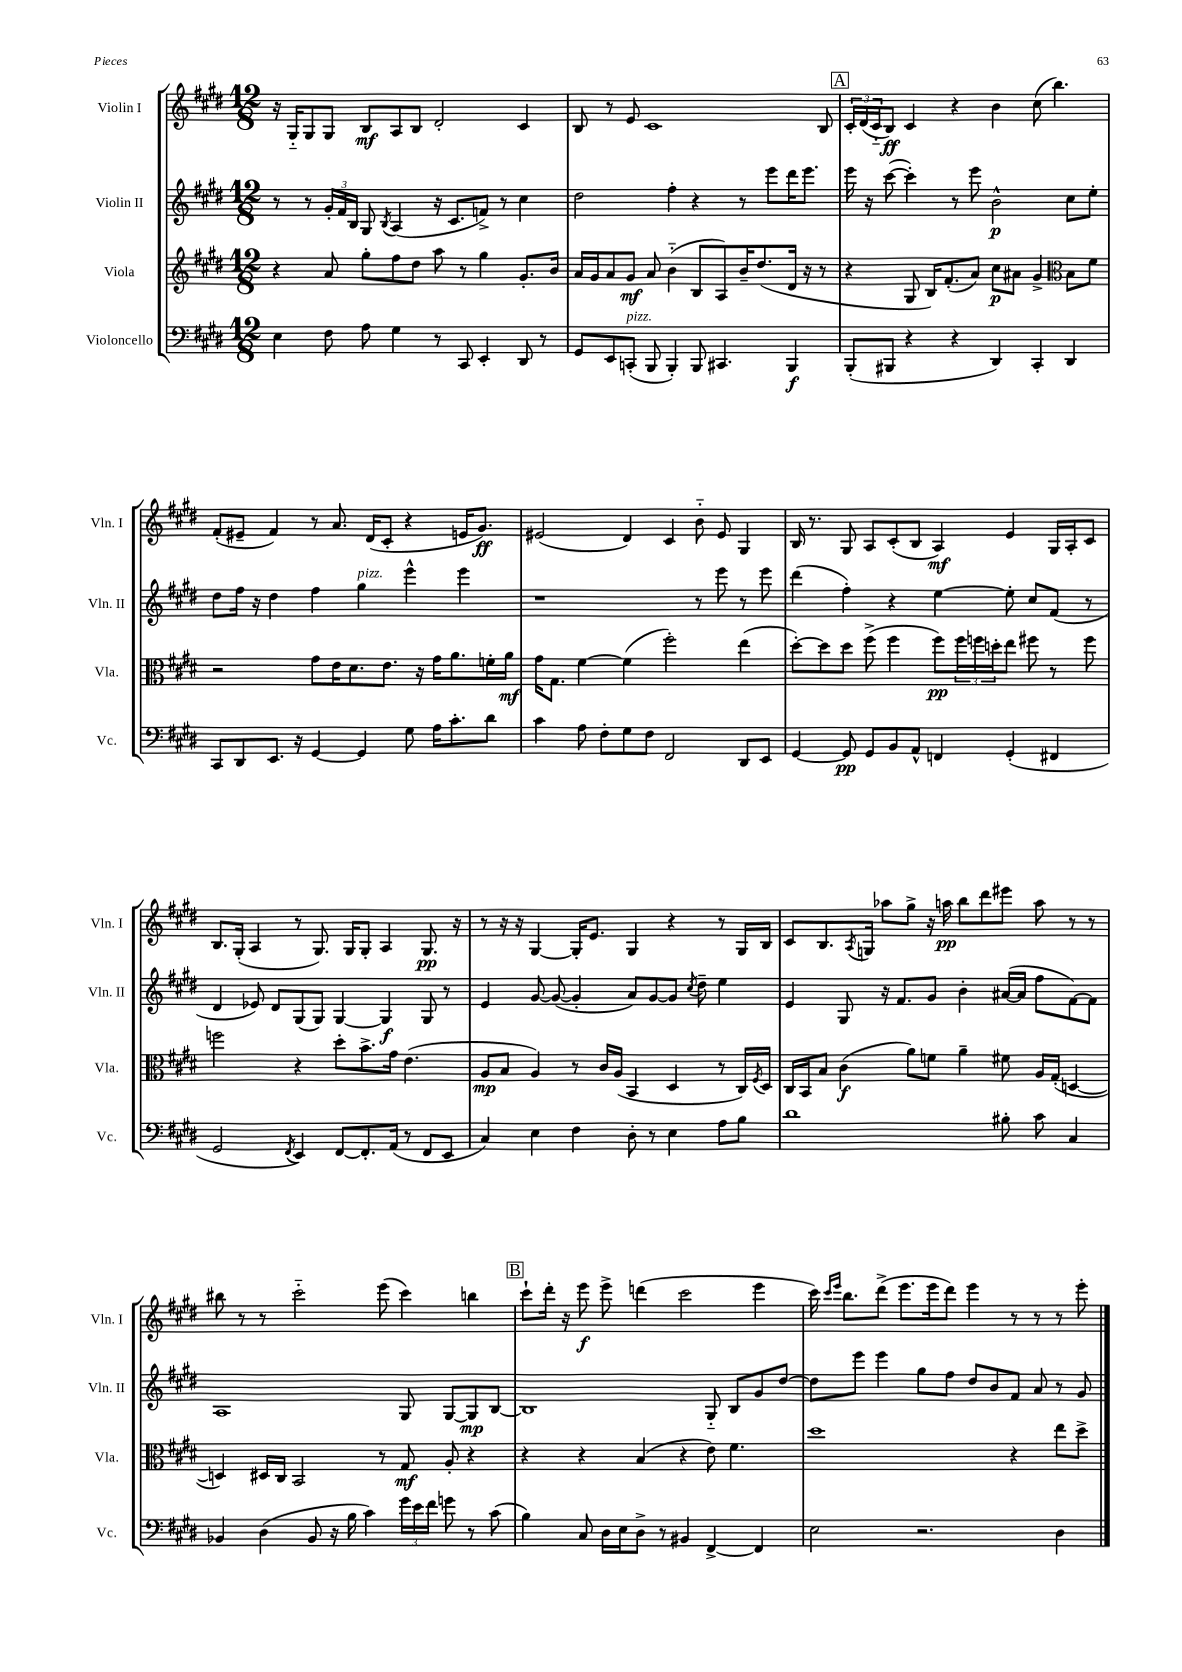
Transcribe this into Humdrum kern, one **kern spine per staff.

**kern	**dynam	**kern	**dynam	**kern	**dynam	**kern	**dynam
*part4	*part4	*part3	*part3	*part2	*part2	*part1	*part1
*staff4	*staff4	*staff3	*staff3	*staff2	*staff2	*staff1	*staff1
*I"Violoncello	*	*I"Viola	*	*I"Violin II	*	*I"Violin I	*
*I'Vc.	*	*I'Vla.	*	*I'Vln. II	*	*I'Vln. I	*
*clefF4	*	*clefG2	*	*clefG2	*	*clefG2	*
*k[f#c#g#d#]	*	*k[f#c#g#d#]	*	*k[f#c#g#d#]	*	*k[f#c#g#d#]	*
*M12/8	*	*M12/8	*	*M12/8	*	*M12/8	*
=93	=93	=93	=93	=93	=93	=93	=93
4E\	.	4r	.	8r	.	16r	.
.	.	.	.	.	.	16G#/KL	.
.	.	.	.	8r	.	8G#/	.
8F#\	.	8a/	.	24g#'/LL	.	8G#/J	.
.	.	.	.	24f#/	.	.	.
.	.	.	.	24B/JJ	.	.	.
8A\	.	8gg#'\L	.	8G#/	.	8B/L	mf
.	.	.	.	8qB/	.	.	.
4G#\	.	8ff#\	.	(4A/	.	8A/	.
.	.	8dd#\J	.	.	.	8B/J	.
8r	.	8aa\	.	16r	.	2d#'/	.
.	.	.	.	8.c#/L	.	.	.
8CC#/	.	8r	.	.	.	.	.
4EE'/	.	4gg#\	.	8fn^/J)	.	.	.
.	.	.	.	8r	.	.	.
8DD#/	.	8.g#'/L	.	4cc#\	.	4c#/	.
8r	.	.	.	.	.	.	.
.	.	16b/Jk	.	.	.	.	.
=94	=94	=94	=94	=94	=94	=94	=94
8GG#/L	.	16a/LL	.	2dd#\	.	8B/	.
.	.	16g#/J	.	.	.	.	.
8EE/	.	8a/	.	.	.	8r	.
!LO:TX:a:i:t=pizz.	!	!	!	!	!	!	!
(8CCn'/J	.	8g#/J	mf	.	.	8e/	.
8BBB/	.	8a/	.	.	.	1c#	.
4BBB'/)	.	(4b\	.	4ff#'\	.	.	.
8BBB/	.	8B/L	.	4r	.	.	.
4.CC#X/	.	8A/)	.	.	.	.	.
.	.	16b~/K	.	8r	.	.	.
.	.	(8.dd#/	.	.	.	.	.
.	.	.	.	8eee\L	.	.	.
4BBB/	f	16d#/Jk	.	16ddd#\K	.	.	.
.	.	16r	.	8.eee\J	.	.	.
.	.	8r	.	.	.	8B/	.
!!LO:REH:place=s1:t=A
=95	=95	=95	=95	=95	=95	=95	=95
(8BBB'/L	.	4r	.	16eee\	.	24c#'/LL	.
.	.	.	.	.	.	(24d#/	.
.	.	.	.	16r	.	.	.
.	.	.	.	.	.	24c#/J	.
8BBB#X/J	.	.	.	([8ccc#\	.	8B/J)	ff
4r	.	8G#/	.	4ccc#'\])	.	4c#/	.
.	.	16B/KL)	.	.	.	.	.
.	.	(8.f#'/	.	.	.	.	.
4r	.	.	.	8r	.	4r	.
.	.	8a/J)	.	8eee\	.	.	.
4DD#/)	.	8cc#\L	p	2b^^\	p	4b\	.
.	.	8a#X\J	.	.	.	.	.
4CC#'/	.	4g#^/	.	.	.	(8cc#\	.
.	.	.	.	.	.	4.bb\)	.
*	*	*clefC3	*	*	*	*	*
4DD#/	.	8B\L	.	8cc#\L	.	.	.
.	.	8f#\J	.	8ee'\J	.	.	.
!!LO:LB:g=z
=96	=96	=96	=96	=96	=96	=96	=96
8CC#/L	.	2r	.	8dd#\L	.	(8f#'/L	.
8DD#/	.	.	.	16ff#\Jk	.	8e#X~/J	.
.	.	.	.	16r	.	.	.
8.EE/J	.	.	.	4dd#\	.	4f#/)	.
16r	.	.	.	.	.	.	.
[4GG#/	.	8g#\L	.	4ff#\	.	8r	.
.	.	16e\K	.	.	.	8.a/	.
.	.	8.d#\	.	.	.	.	.
!	!	!	!	!LO:TX:a:i:t=pizz.	!	!	!
4GG#/]	.	.	.	4gg#\	.	.	.
.	.	.	.	.	.	(16d#/KL	.
.	.	8.e\J	.	.	.	8c#'/J	.
8G#\	.	.	.	4eee^^\	.	4r	.
.	.	16r	.	.	.	.	.
16A\KL	.	16g#\KL	.	.	.	.	.
8.c#'\	.	8.a\	.	.	.	.	.
.	.	.	.	4eee\	.	16en/KL	.
.	.	.	.	.	.	8.g#/J)	ff
8d#\J	.	16fn'\L	.	.	.	.	.
.	.	16a\JJ	mf	.	.	.	.
=97	=97	=97	=97	=97	=97	=97	=97
4c#\	.	16g#\KL	.	1r	.	(2e#X/	.
.	.	8.G#\J	.	.	.	.	.
8A\	.	[4f#\	.	.	.	.	.
8F#'\L	.	.	.	.	.	.	.
8G#\	.	(4f#\]	.	.	.	4d#/)	.
8F#\J	.	.	.	.	.	.	.
2FF#/	.	2ff#'\)	.	.	.	4c#/	.
.	.	.	.	8r	.	8b\	.
.	.	.	.	8eee\	.	8e#/	.
8DD#/L	.	(4ee\	.	8r	.	4G#/	.
8EE/J	.	.	.	8eee\	.	.	.
=98	=98	=98	=98	=98	=98	=98	=98
[4GG#/	.	[8dd#'\L)	.	(4ddd#\	.	16B/	.
.	.	.	.	.	.	8.r	.
.	.	8dd#\]	.	.	.	.	.
8GG#/]	pp	8dd#\J	.	4ff#'\)	.	8G#/	.
8GG#/L	.	(8ff#^\	.	.	.	8A/L	.
8BB/	.	4ff#\	.	4r	.	(8c#'/	.
8AA^^/J	.	.	.	.	.	8B/J	.
4FFn/	.	8ff#\L)	pp	[4ee\	.	4A/)	mf
.	.	24ff#\L	.	.	.	.	.
.	.	24ffn\	.	.	.	.	.
.	.	24ddn'\J	.	.	.	.	.
(4GG#'/	.	8ee\J	.	8ee'\]	.	4e/	.
.	.	8ff#X\	.	8cc#/L	.	.	.
4FF#X/	.	8r	.	(8f#/J	.	16G#/LL	.
.	.	.	.	.	.	16A'/J	.
.	.	8ff#\	.	8r	.	8c#/J	.
!!LO:LB:g=z
=99	=99	=99	=99	=99	=99	=99	=99
2GG#/	.	2ffn\	.	4d#/	.	8.B/L	.
.	.	.	.	.	.	(16G#'/Jk	.
.	.	.	.	8e-X/)	.	4A/	.
.	.	.	.	8d#/L	.	.	.
8qFF#/	.	.	.	.	.	.	.
4EE/)	.	4r	.	(8G#/	.	8r	.
.	.	.	.	8G#/J)	.	8.G#/)	.
[8FF#/L	.	8dd#'\L	.	[4G#/	.	.	.
.	.	.	.	.	.	16G#/KL	.
8.FF#'/]	.	8.b^\	.	.	.	8G#'/J	.
.	.	.	.	4G#/]	f	4A/	.
(16AA/Jk	.	16g#\Jk	.	.	.	.	.
8r	.	(4.e\	.	.	.	.	.
8FF#/L	.	.	.	8G#/	.	8.G#/	pp
8EE/J	.	.	.	8r	.	.	.
.	.	.	.	.	.	16r	.
=100	=100	=100	=100	=100	=100	=100	=100
4C#/)	.	8A/L	mp	4e/	.	8r	.
.	.	8B/J	.	.	.	16r	.
.	.	.	.	.	.	16r	.
4E\	.	4A/)	.	[8g#/	.	[4G#/	.
.	.	.	.	(8g#/_	.	.	.
4F#\	.	8r	.	4g#'/]	.	16G#'/KL]	.
.	.	.	.	.	.	8.e/J	.
.	.	16c#/LL	.	.	.	.	.
.	.	(16A/JJ	.	.	.	.	.
8D#'\	.	4BB/	.	8a/L)	.	4G#/	.
8r	.	.	.	[8g#/	.	.	.
4E\	.	4D#/	.	8g#/J]	.	4r	.
.	.	.	.	8qcc#/	.	.	.
.	.	.	.	8dd#~\	.	.	.
8A\L	.	8r	.	4ee\	.	8r	.
8B\J	.	16C#/LL)	.	.	.	16G#/LL	.
.	.	8qF#/	.	.	.	.	.
.	.	16D#/JJ	.	.	.	16B/JJ	.
=101	=101	=101	=101	=101	=101	=101	=101
1d#	.	16C#/LL	.	4e/	.	8c#/L	.
.	.	16BB/J	.	.	.	.	.
.	.	8B/J	.	.	.	8.B/	.
.	.	(4c#\	f	8G#/	.	.	.
.	.	.	.	.	.	8qA/	.
.	.	.	.	.	.	16Gn/Jk	.
.	.	.	.	16r	.	8aa-X\L	.
.	.	.	.	8.f#/L	.	.	.
.	.	8a\L)	.	.	.	8gg#^\J	.
.	.	8fn\J	.	8g#/J	.	16r	.
.	.	.	.	.	.	16aan\	pp
.	.	4a~\	.	4b'\	.	8bb\L	.
.	.	.	.	.	.	8ddd#\	.
8B#X'\	.	8f#X\	.	([16a#X/LL	.	8eee#X\J	.
.	.	.	.	16a#/JJ]	.	.	.
8c#\	.	16A/LL	.	8ff#\L	.	8aa\	.
.	.	(16G#'/JJ	.	.	.	.	.
4C#/	.	[4Dn/	.	[8f#\)	.	8r	.
.	.	.	.	8f#\J]	.	8r	.
!!LO:LB:g=z
=102	=102	=102	=102	=102	=102	=102	=102
4BB-X/	.	4Dn/])	.	1A	.	8bb#X\	.
.	.	.	.	.	.	8r	.
(4D#\	.	16D#X/LL	.	.	.	8r	.
.	.	16C#/JJ	.	.	.	.	.
.	.	2BB/	.	.	.	2ccc#\	.
8BB-/	.	.	.	.	.	.	.
16r	.	.	.	.	.	.	.
16B\	.	.	.	.	.	.	.
4c#\)	.	.	.	.	.	.	.
.	.	8r	.	.	.	(8eee\	.
24g#\LL	.	8G#/	mf	8G#/	.	4ccc#\)	.
24e\	.	.	.	.	.	.	.
24f#\JJ	.	.	.	.	.	.	.
8gn\	.	8A'/	.	[8G#/L	.	.	.
8r	.	4r	.	8G#/]	mp	4bbn\	.
(8c#\	.	.	.	[8B/J	.	.	.
!!LO:REH:place=s1:t=B
=103	=103	=103	=103	=103	=103	=103	=103
4B\)	.	4r	.	1B]	.	8ccc#`\L	.
.	.	.	.	.	.	16ddd#'\Jk	.
.	.	.	.	.	.	16r	.
8C#/	.	4r	.	.	.	8eee\	f
16D#\LL	.	.	.	.	.	8eee^\	.
16E\J	.	.	.	.	.	.	.
8D#^\J	.	(4B/	.	.	.	(4dddn\	.
8r	.	.	.	.	.	.	.
4BB#X/	.	4r	.	.	.	2ccc#\	.
[4FF#^/	.	8e\)	.	8G#/	.	.	.
.	.	4.f#\	.	8B/L	.	.	.
4FF#/]	.	.	.	8g#/	.	4eee\	.
.	.	.	.	[8dd#/J	.	.	.
=104	=104	=104	=104	=104	=104	=104	=104
2E\	.	1dd#	.	8dd#\L]	.	16ccc#\)	.
.	.	.	.	.	.	16qqccc#/LL	.
.	.	.	.	.	.	16qqeee/JJ	.
.	.	.	.	.	.	8.bb\L	.
.	.	.	.	8eee\J	.	.	.
.	.	.	.	4eee\	.	(8ddd#^\J	.
.	.	.	.	.	.	8.eee\L	.
2.r	.	.	.	8gg#\L	.	.	.
.	.	.	.	.	.	16eee\k	.
.	.	.	.	8ff#\J	.	8ddd#\J)	.
.	.	.	.	8dd#/L	.	4eee\	.
.	.	.	.	8b/	.	.	.
.	.	4r	.	8f#/J	.	8r	.
.	.	.	.	8a/	.	8r	.
4D#\	.	8ee\L	.	8r	.	8r	.
.	.	8dd#^\J	.	8g#/	.	8eee'\	.
==	==	==	==	==	==	==	==
*-	*-	*-	*-	*-	*-	*-	*-
